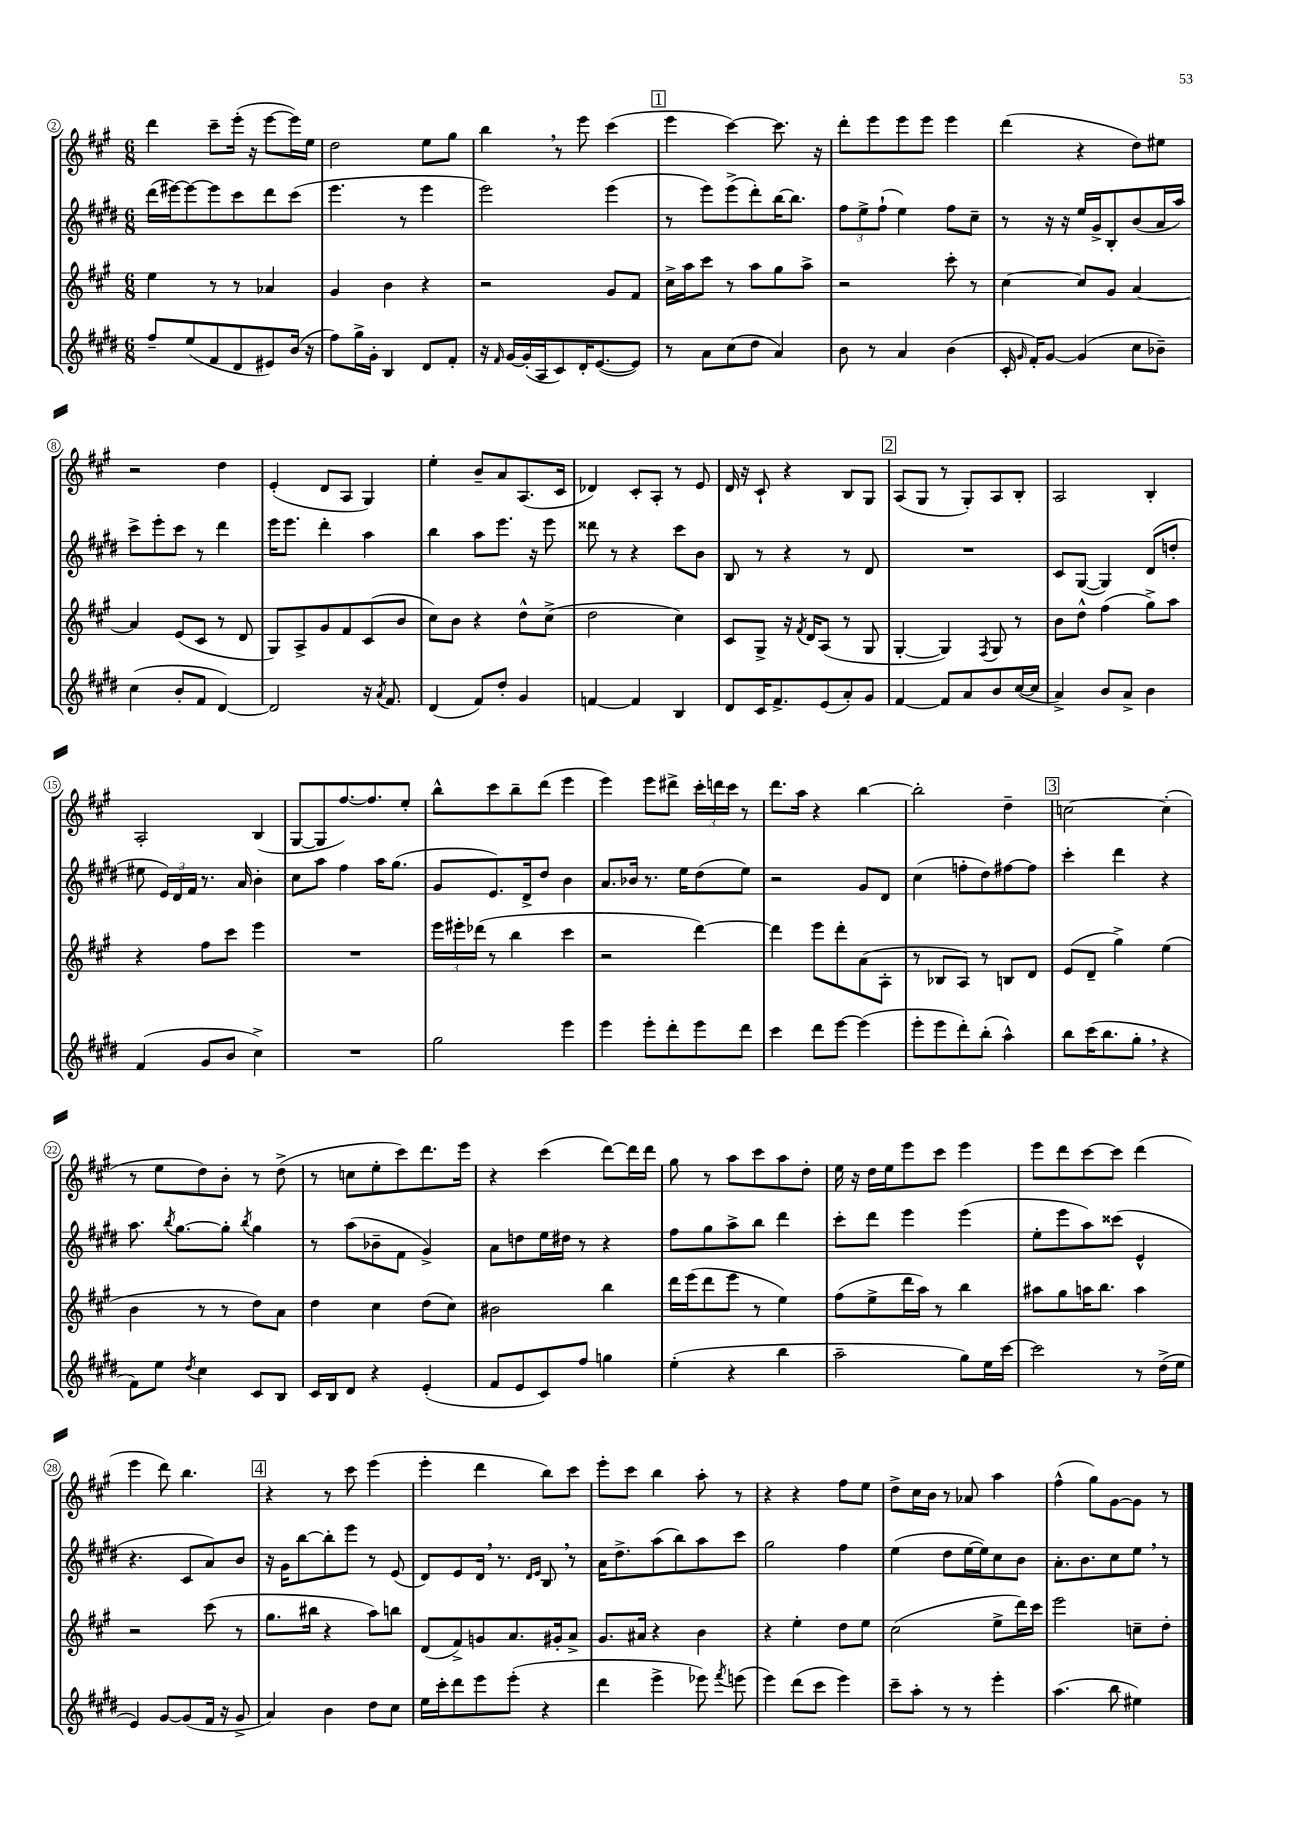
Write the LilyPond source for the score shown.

<<
\new StaffGroup <<
\new Staff = "s0" {
    \clef treble \key a \major \numericTimeSignature \time 6/8
    \autoBeamOff d'''4 cis'''8[-- e'''16]-.( r16 e'''8[~ e'''16) e''16] |
    d''2 e''8[ gis''8] |
    b''4 \breathe r8 e'''8 cis'''4( |
    \mark \markup { \box "1" } e'''4 cis'''4~) cis'''8. r16 |
    d'''8[-. e'''8 e'''8 e'''8] e'''4 |
    d'''4( r4 d''8[) eis''8] |
    r2 d''4 |
    e'4-.( d'8[ a8] gis4) |
    e''4-. b'8[-- a'8 a8.( cis'16] |
    des'4) cis'8[-. a8]-. r8 e'8 |
    d'16 r16 cis'8-! r4 b8[ gis8] |
    \mark \markup { \box "2" } a8[( gis8] r8 gis8[-.) a8 b8]-. |
    a2 b4-. |
    a2-. b4( |
    gis8[~ gis8 fis''8.~) fis''8. e''8]-. |
    b''8[-^ cis'''8 b''8-- d'''8]( e'''4 |
    e'''4) e'''8[ dis'''8]-> \tuplet 3/2 { cis'''16[-. d'''16 cis'''16] } r8 |
    d'''8.[ a''16] r4 b''4~ |
    b''2-. d''4-- |
    \mark \markup { \box "3" } c''2~ c''4-.( |
    r8 e''8[ d''8) b'8]-. r8 d''8->( |
    r8 c''8[ e''8-. cis'''8) d'''8. e'''16] |
    r4 cis'''4( d'''8[~) d'''16 d'''16] |
    gis''8 r8 a''8[ cis'''8 a''8 d''8]-. |
    e''16 r16 d''16[ e''16 e'''8 cis'''8] e'''4 |
    e'''8[ d'''8 cis'''8~ cis'''8] d'''4( |
    e'''4 d'''8) b''4. |
    \mark \markup { \box "4" } r4 r8 cis'''8 e'''4( |
    e'''4-. d'''4 b''8[) cis'''8] |
    e'''8[-. cis'''8] b''4 a''8-. r8 |
    r4 r4 fis''8[ e''8] |
    d''8[-> cis''16 b'16] r8 aes'8 a''4 |
    fis''4-^( gis''8[) gis'8~ gis'8] r8 \bar "|." |
}
\new Staff = "s1" {
    \clef treble \key e \major \numericTimeSignature \time 6/8
    \autoBeamOff dis'''16[( eis'''16~) eis'''8~ eis'''8 cis'''8 dis'''8 cis'''8]( |
    e'''4. r8 e'''4 |
    e'''2) e'''4( |
    \mark \markup { \box "1" } r8 e'''8[) e'''8->( dis'''8-.) b''16~ b''8.] |
    \tuplet 3/2 { fis''8[ e''8-> fis''8]-!( } e''4) fis''8[ cis''8]-- |
    r8 r16 r16 e''16[ gis'16-> b8-. b'8( a'16 a''16]) |
    cis'''8[-> e'''8-. cis'''8] r8 dis'''4 |
    e'''16[ e'''8.] dis'''4-. a''4 |
    b''4 a''8[ e'''8.] r16 e'''8 |
    disis'''8 r8 r4 cis'''8[ b'8] |
    b8 r8 r4 r8 dis'8 |
    \mark \markup { \box "2" } R2. |
    cis'8[ gis8]~( gis4) dis'8[( d''8]-. |
    eis''8 \tuplet 3/2 { e'16[) dis'16 fis'16] } r8. a'16 b'4-. |
    cis''8[ a''8] fis''4 a''16[ gis''8.]( |
    gis'8[ e'8.) dis'16-> dis''8] b'4 |
    a'8.[ bes'16] r8. e''16[ dis''8( e''8]) |
    r2 gis'8[ dis'8] |
    cis''4( f''8[-. dis''8) fis''8~ fis''8] |
    \mark \markup { \box "3" } cis'''4-. dis'''4 r4 |
    a''8. \acciaccatura { b''8 } gis''8.[~ gis''8]-. \acciaccatura { b''8 } gis''4 |
    r8 a''8[( bes'8-- fis'8] gis'4->) |
    a'8[ d''8 e''16 dis''16] r8 r4 |
    fis''8[ gis''8 a''8-> b''8] dis'''4 |
    cis'''8[-. dis'''8] e'''4 e'''4( |
    e''8[-. e'''8 a''8) cisis'''8]( e'4-^ |
    r4. cis'8[ a'8) b'8] |
    \mark \markup { \box "4" } r16 gis'16[ b''8~ b''8-. e'''8] r8 e'8( |
    dis'8[) e'8 dis'16] \breathe r8. \grace { dis'16[ e'16] } b8 \breathe r8 |
    a'16[ dis''8.-> a''8( b''8) a''8 cis'''8] |
    gis''2 fis''4 |
    e''4( dis''8[ e''16~ e''16) cis''8 b'8] |
    a'8.[-. b'8. cis''8 e''8] \breathe r8 \bar "|." |
}
\new Staff = "s2" {
    \clef treble \key a \major \numericTimeSignature \time 6/8
    \autoBeamOff e''4 r8 r8 aes'4 |
    gis'4 b'4 r4 |
    r2 gis'8[ fis'8] |
    \mark \markup { \box "1" } cis''16[-> a''16 cis'''8] r8 a''8[ gis''8 a''8]-> |
    r2 cis'''8-. r8 |
    cis''4~ cis''8[ gis'8] a'4~ |
    a'4 e'8[( cis'8] r8 d'8 |
    gis8[) a8-> gis'8 fis'8 cis'8( b'8] |
    cis''8[) b'8] r4 d''8[-^ cis''8]->( |
    d''2 cis''4) |
    cis'8[ gis8]-> r16 \acciaccatura { fis'8 } d'16[ a8]( r8 gis8 |
    \mark \markup { \box "2" } gis4~-. gis4) \acciaccatura { fis8 } gis8 r8 |
    b'8[ d''8]-^ fis''4( gis''8[->) a''8] |
    r4 fis''8[ cis'''8] e'''4 |
    R2. |
    \tuplet 3/2 { e'''16[ eis'''16-. des'''16]( } r8 b''4 cis'''4 |
    r2 d'''4~) |
    d'''4 e'''8[ d'''8-. a'8( a8]-. |
    r8 bes8[ a8]) r8 b8[ d'8] |
    \mark \markup { \box "3" } e'8[( d'8]-- gis''4->) e''4( |
    b'4 r8 r8 d''8[) a'8] |
    d''4 cis''4 d''8[( cis''8]) |
    bis'2 b''4 |
    d'''16[ e'''16( d'''8 e'''8] r8 e''4) |
    fis''8[( e''8-> d'''16 a''16]) r8 b''4 |
    ais''8[ gis''8 a''16 b''8.] a''4 |
    r2 cis'''8( r8 |
    \mark \markup { \box "4" } gis''8.[ bis''16] r4 a''8[) b''8] |
    d'8[( fis'8->) g'8 a'8. gis'16-. a'8]-> |
    gis'8.[ ais'16] r4 b'4 |
    r4 e''4-. d''8[ e''8] |
    cis''2( e''8[-> d'''16) cis'''16] |
    e'''2 c''8[-- d''8]-. \bar "|." |
}
\new Staff = "s3" {
    \clef treble \key e \major \numericTimeSignature \time 6/8
    \autoBeamOff fis''8[-- e''8( fis'8 dis'8 eis'8) b'16]( r16 |
    fis''8[) gis''16-> gis'16]-. b4 dis'8[ fis'8]-. |
    r16 \grace { fis'16 } gis'16[~ gis'16-.( a16 cis'8) dis'16-. e'8.~( e'8]) |
    \mark \markup { \box "1" } r8 a'8[ cis''8( dis''8] a'4) |
    b'8 r8 a'4 b'4( |
    cis'16-. \grace { gis'16 } fis'16[-.) gis'8]~ gis'4( cis''8[ bes'8]--) |
    cis''4( b'8[-. fis'8] dis'4~) |
    dis'2 r16 \acciaccatura { a'8 } fis'8. |
    dis'4( fis'8[) dis''8]-. gis'4 |
    f'4~ f'4 b4 |
    dis'8[ cis'16 fis'8.-> e'8( a'8-.) gis'8] |
    \mark \markup { \box "2" } fis'4~ fis'8[ a'8 b'8 cis''16~( cis''16] |
    a'4->) b'8[ a'8]-> b'4 |
    fis'4( gis'8[ b'8] cis''4->) |
    R2. |
    gis''2 e'''4 |
    e'''4 e'''8[-. dis'''8-. e'''8 dis'''8] |
    cis'''4 dis'''8[ e'''8]~ e'''4( |
    e'''8[-. e'''8 dis'''8-.) b''8]-.( a''4-^) |
    \mark \markup { \box "3" } b''8[ cis'''16( b''8. gis''8]-. \breathe r4 |
    fis'8[) e''8] \acciaccatura { dis''8 } cis''4 cis'8[ b8] |
    cis'16[ b16 dis'8] r4 e'4-.( |
    fis'8[ e'8 cis'8) fis''8] g''4 |
    e''4-.( r4 b''4 |
    a''2-- gis''8[) e''16 cis'''16]~ |
    cis'''2 r8 dis''16[->( e''16] |
    e'4) gis'8[~ gis'8( fis'16] r16 gis'8-> |
    \mark \markup { \box "4" } a'4) b'4 dis''8[ cis''8] |
    e''16[ cis'''16-. dis'''8 e'''8 e'''8]-.( r4 |
    dis'''4 e'''4-> ees'''8) \acciaccatura { fis'''8 } e'''8( |
    e'''4) dis'''8[( cis'''8] e'''4) |
    cis'''8[-- a''8]-. r8 r8 e'''4-. |
    a''4.( b''8 eis''4) \bar "|." |
}
>>
>>
\layout { \context { \Score currentBarNumber = #2 \override BarNumber.stencil = #(make-stencil-circler 0.1 0.3 ly:text-interface::print) } }
